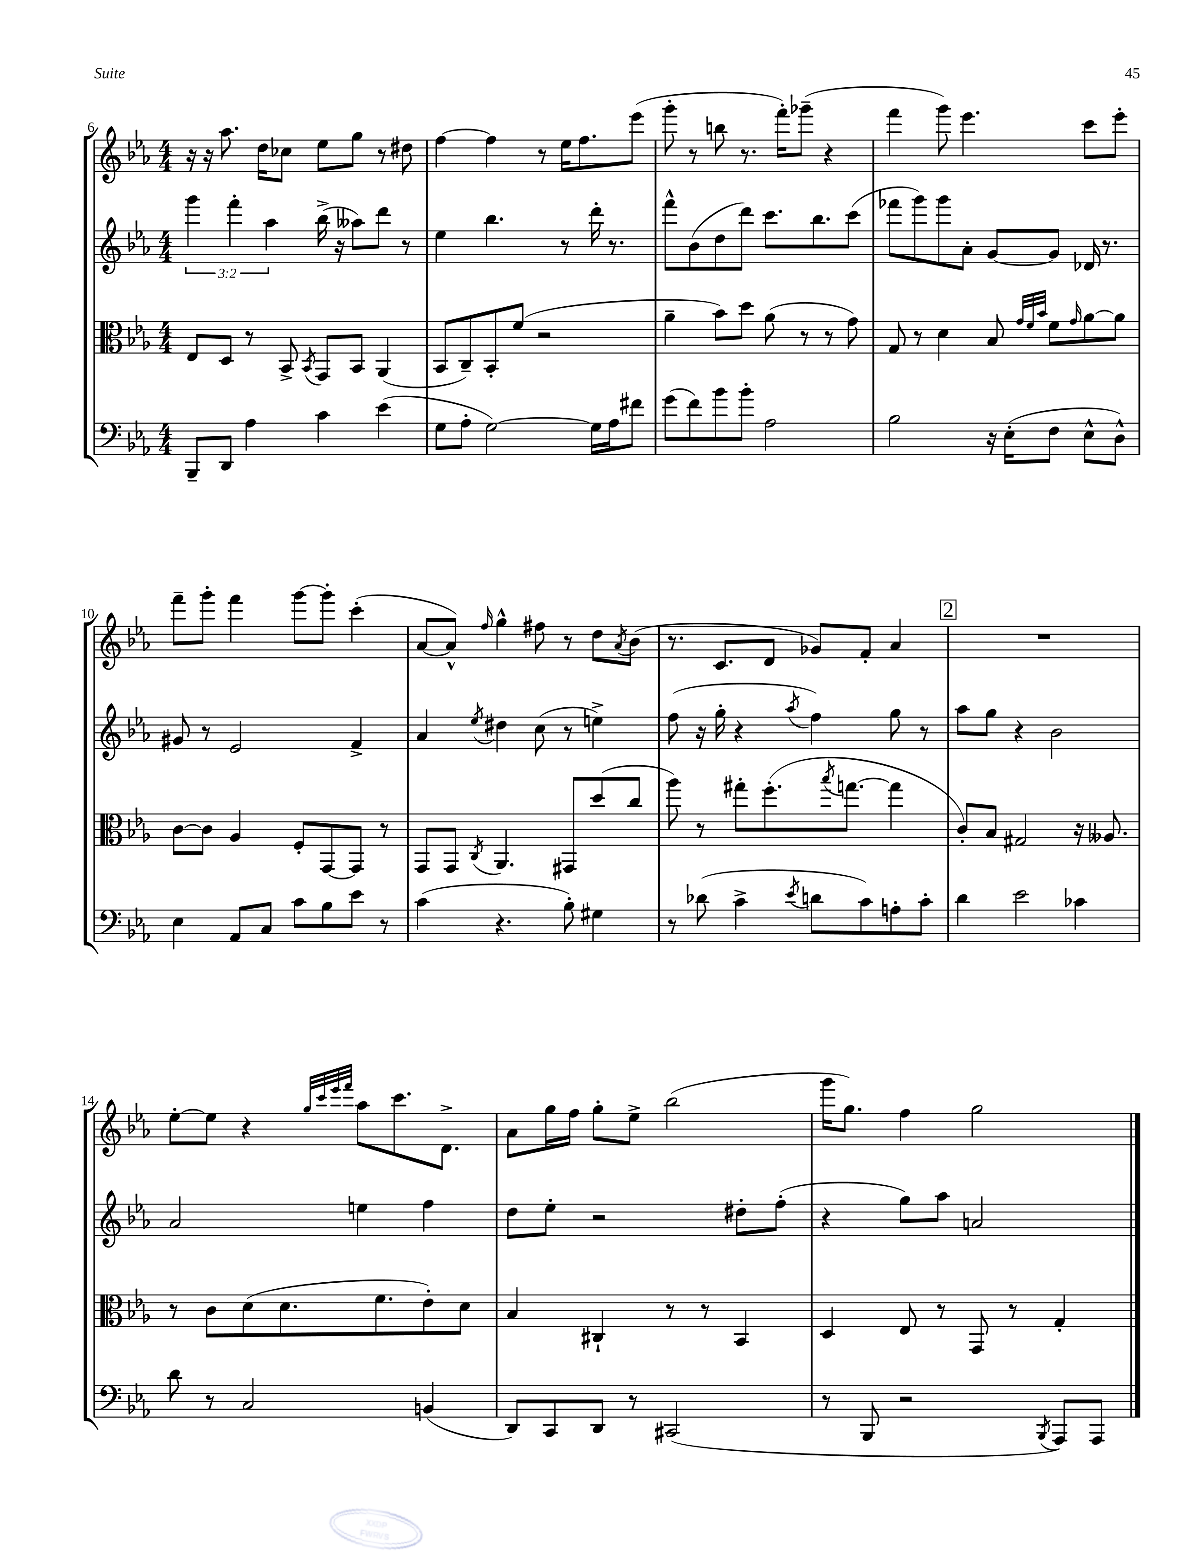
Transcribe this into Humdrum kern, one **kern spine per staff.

**kern	**kern	**kern	**kern
*part4	*part3	*part2	*part1
*staff4	*staff3	*staff2	*staff1
*clefF4	*clefC3	*clefG2	*clefG2
*k[b-e-a-]	*k[b-e-a-]	*k[b-e-a-]	*k[b-e-a-]
*M4/4	*M4/4	*M4/4	*M4/4
=6	=6	=6	=6
8BBB-~/L	8E-/L	6ggg\	16r
.	.	.	16r
8DD/J	8D/J	.	8.aa-\
.	.	6fff'\	.
4A-\	8r	.	.
.	.	.	16dd\KL
.	.	6aa-\	.
.	8BB-^/	.	8cc-X\J
.	8qBB-/	.	.
4c\	8GG/L	(16bb-^\	8ee-\L
.	.	16r	.
.	8BB-/J	8aa--X\L)	8gg\J
(4e-\	(4AA-/	8ddd\J	8r
.	.	8r	8dd#X\
=7	=7	=7	=7
8G\L	8BB-/L	4ee-\	[4ff\
8A-'\J	8C~/)	.	.
[2G\)	8BB-'/	4.bb-\	4ff\]
.	(8f/J	.	.
.	2r	.	8r
.	.	8r	16ee-\KL
.	.	.	8.ff\
16G\LL]	.	16ddd'\	.
16A-\J	.	8.r	.
8f#X\J	.	.	(8eee-\J
=8	=8	=8	=8
(8g\L	4a-~\	8fff^^\L	8ggg'\
8f\)	.	(8b-\	8r
8b-\	8b-\L)	8dd\	8bbn\
8b-'\J	8dd\J	8ddd\J)	8.r
2A-\	(8a-\	8.ccc\L	.
.	.	.	16fff'\KL)
.	8r	.	(8ggg-X~\J
.	.	8.bb-\	.
.	8r	.	4r
.	8g\)	(8ccc\J	.
=9	=9	=9	=9
2B-\	8G/	8fff-X\L	4fff\
.	8r	8ggg\)	.
.	4d\	8ggg\	8ggg\)
.	.	8a-'\J	4.eee-\
16r	8B-/	[8g/L	.
(16E-'\KL	.	.	.
.	32qqg/LLL	.	.
.	32qqf/	.	.
.	32qqb-/JJJ	.	.
8F\J	8f\L	8g/J]	.
.	16qqg/	.	.
8E-^^\L	[8a-\	16d-X/	8ccc\L
.	.	8.r	.
8D^^\J)	8a-\J]	.	8eee-'\J
!!LO:LB:g=z
=10	=10	=10	=10
4E-\	[8c\L	8g#X/	8fff~\L
.	8c\J]	8r	8ggg'\J
8AA-/L	4A-/	2e-/	4fff\
8C/J	.	.	.
8c\L	8F'/L	.	[8ggg\L
8B-\	[8GG/	.	8ggg'\J]
8e-\J	8GG/J]	4f^/	(4ccc'\
8r	8r	.	.
=11	=11	=11	=11
(4c\	8GG/L	4a-/	[8a-/L
.	8GG/J	.	8a-^^/J])
.	8qC/	8qee-/	16qqff/
4.r	4.AA-/	4dd#X\	4gg^^\
.	.	(8cc\	8ff#X\
8B-'\)	8GG#X/L	8r	8r
4G#X\	(8dd/	4een^\)	8dd\L
.	.	.	8qa-/
.	8cc/J	.	(8b-\J
=12	=12	=12	=12
8r	8aa-\)	(8ff\	8.r
(8d-X\	8r	16r	.
.	.	16gg'\	8.c/L
4c^\	8gg#X'\L	4r	.
.	(8.ff'\	.	8d/J
8qe-/	.	8qaa-/	.
8dn\L	.	4ff\)	8g-X/L)
.	8qbb-/	.	.
.	[8.ggn\J	.	.
8c\)	.	.	8f'/J
8An'\	4gg\]	8gg\	4a-/
8c'\J	.	8r	.
!!LO:REH:place=s1:t=2
=13	=13	=13	=13
4d\	8c'/L)	8aa-\L	1r
.	8B-/J	8gg\J	.
2e-\	2G#X/	4r	.
.	.	2b-\	.
4c-X\	16r	.	.
.	8.A--X/	.	.
!!LO:LB:g=z
=14	=14	=14	=14
8d\	8r	2a-/	[8ee-'\L
8r	8c\L	.	8ee-\J]
2C/	(8d\	.	4r
.	8.d\	.	.
.	.	.	32qqgg/LLL
.	.	.	32qqccc/
.	.	.	32qqeee-/
.	.	.	32qqfff/JJJ
.	.	4een\	8aa-\L
.	8.f\	.	.
.	.	.	8.ccc\
(4BBn/	8e-'\)	4ff\	.
.	.	.	8.d^\J
.	8d\J	.	.
=15	=15	=15	=15
8DD/L)	4B-/	8dd\L	8a-\L
8CC/	.	8ee-'\J	16gg\L
.	.	.	16ff\JJ
8DD/J	4C#X`/	2r	8gg'\L
8r	.	.	8ee-^\J
(2CC#X/	8r	.	(2bb-\
.	8r	.	.
.	4BB-/	8dd#X'\L	.
.	.	(8ff'\J	.
=16	=16	=16	=16
8r	4D/	4r	16ggg\KL
.	.	.	8.gg\J)
8BBB-/	.	.	.
2r	8E-/	8gg\L)	4ff\
.	8r	8aa-\J	.
.	8GG/	2an/	2gg\
.	8r	.	.
8qBBB-/	.	.	.
8AAA-/L)	4G'/	.	.
8AAA-/J	.	.	.
==	==	==	==
*-	*-	*-	*-
